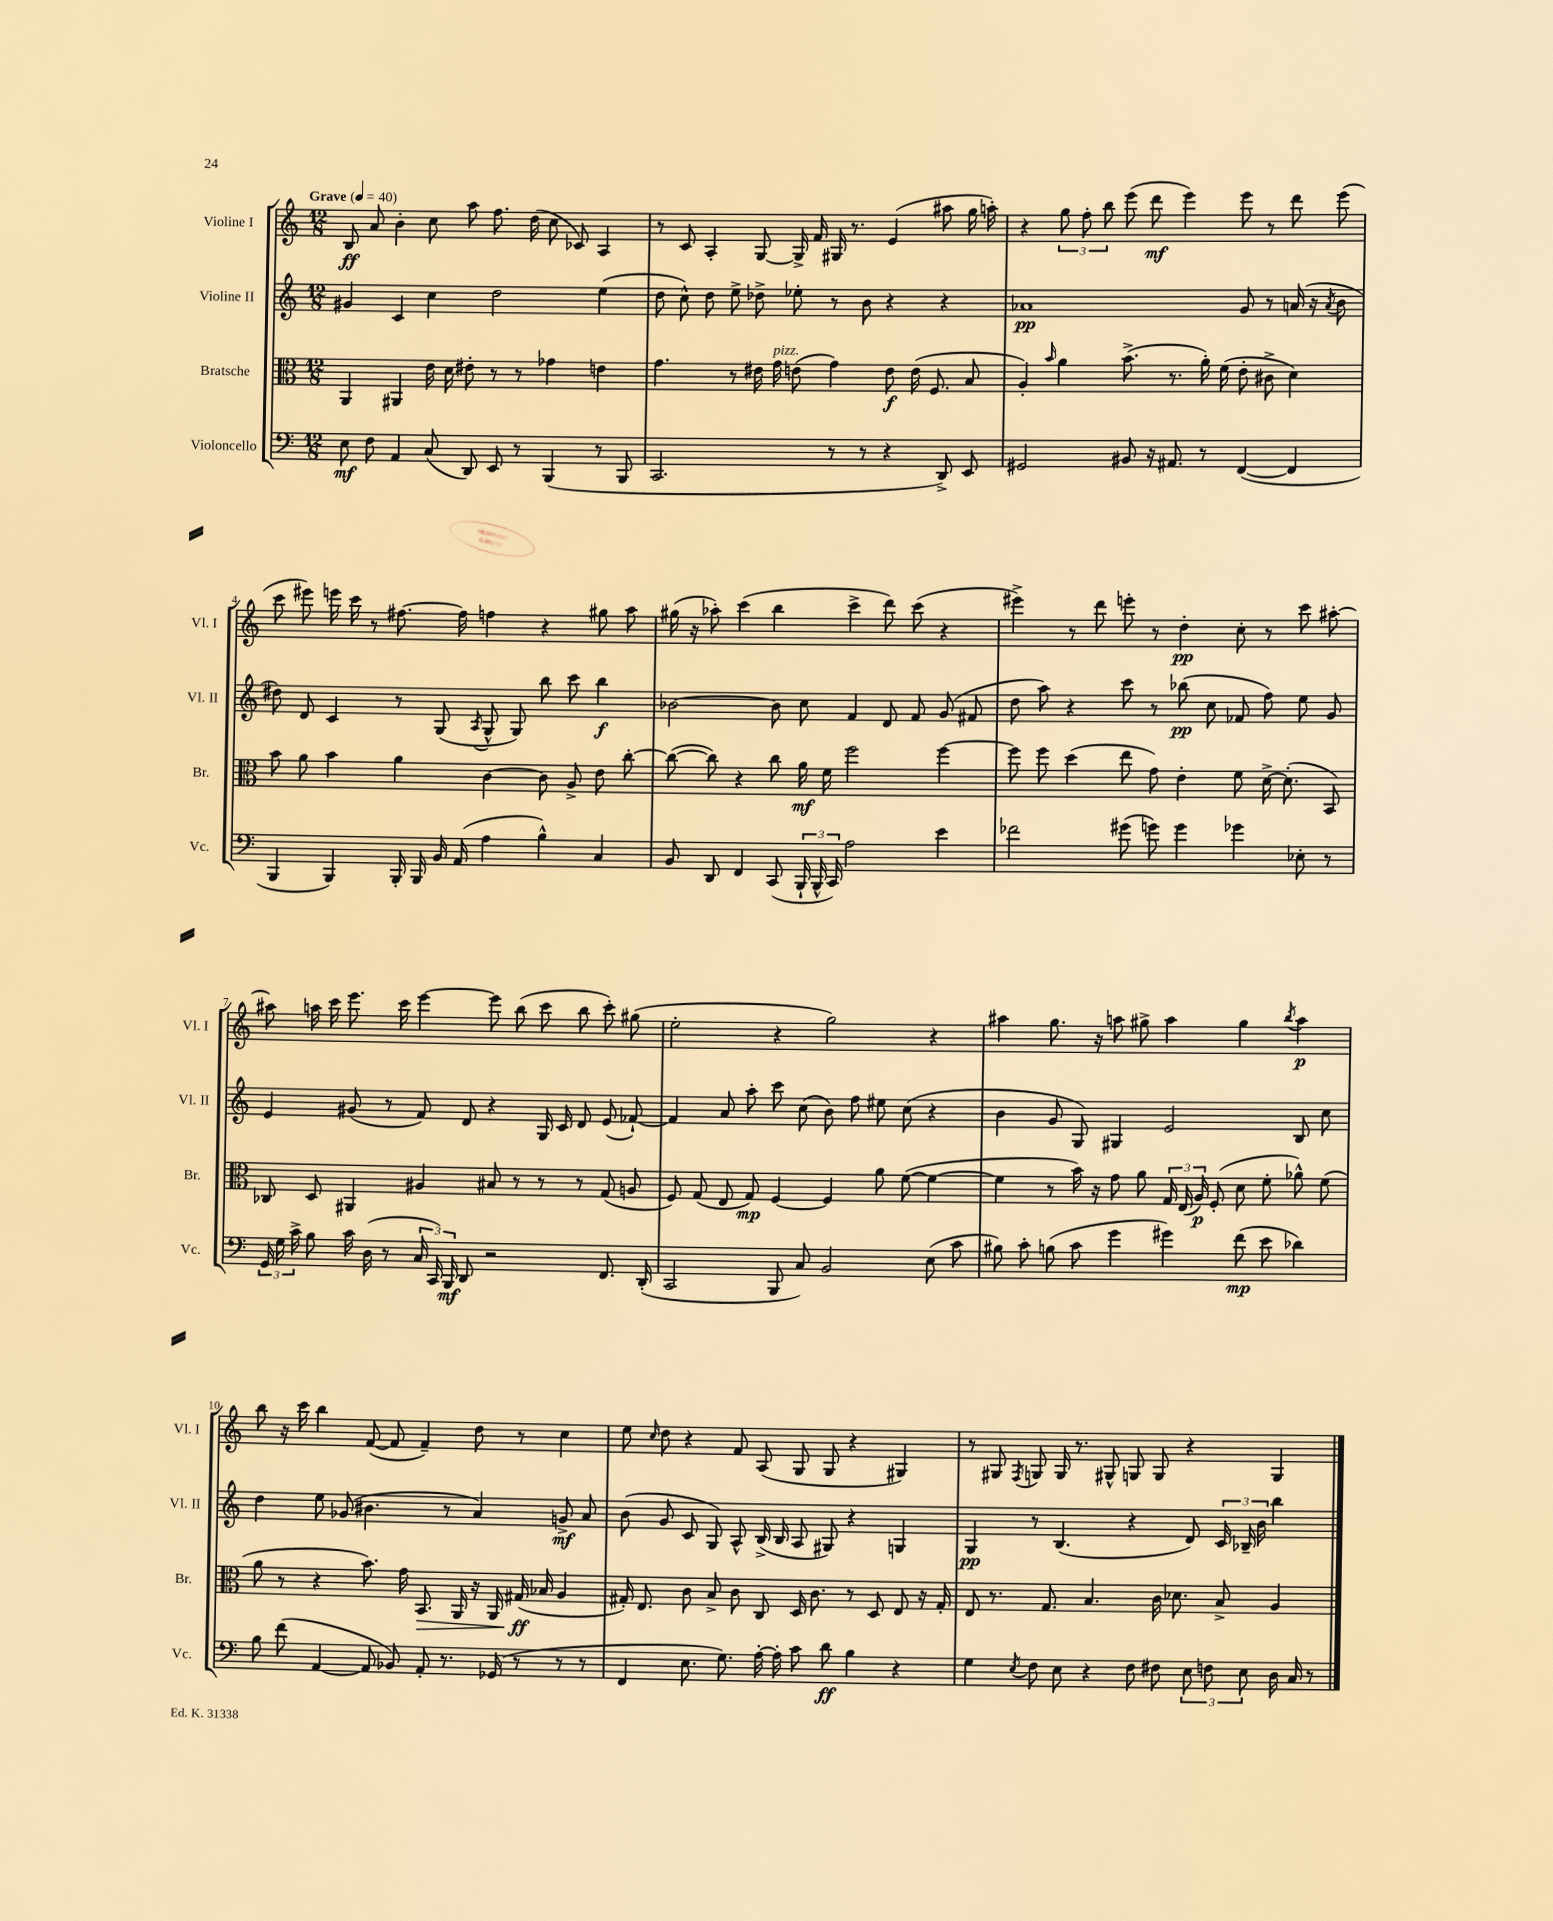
<<
\new StaffGroup <<
\new Staff = "s0" \with { instrumentName = "Violine I" shortInstrumentName = "Vl. I" } {
    \clef treble \key c \major \numericTimeSignature \time 12/8 \tempo "Grave" 4 = 40
    \autoBeamOff b8\ff a'8 b'4-. c''8 a''8 f''8. d''16( c''8 ces'8) a4 |
    r8 c'8 a4-. g8~ g16-> f'16 gis16 r8. e'4( ais''8 g''16 a''16-.) |
    r4 \tuplet 3/2 { g''8 f''8-. b''8 } e'''8( d'''8\mf e'''4) e'''8 r8 d'''8 e'''8( |
    c'''8 eis'''8) e'''16 c'''16 r8 fis''8.~ fis''16 f''4 r4 gis''8 a''8 |
    gis''16( r16 aes''8-.) c'''4( b''4 c'''4-> d'''8) c'''8( r4 |
    eis'''4->) r8 d'''8 e'''8-. r8 d''4-.\pp c''8-. r8 c'''8 ais''8~-. |
    ais''8 a''16 c'''16 e'''8. c'''16 e'''4~ e'''8 b''8( c'''8 b''8 c'''8-.) gis''8( |
    e''2-. r4 g''2) r4 |
    ais''4 g''8. r16 a''8 gis''8-> a''4 gis''4 \acciaccatura { b''8 } a''4\p |
    b''8 r16 c'''16 b''4 f'8~( f'8 f'4--) d''8 r8 c''4 |
    e''8 \grace { c''16 } d''8 r4 f'8 a8( g8 g8 r4 gis4) |
    r8 gis8 \acciaccatura { f8 } g8 g16 r8. gis8-^ g8 g8 r4 g4 \bar "|." |
}
\new Staff = "s1" \with { instrumentName = "Violine II" shortInstrumentName = "Vl. II" } {
    \clef treble \key c \major \numericTimeSignature \time 12/8
    \autoBeamOff gis'4 c'4 c''4 d''2 e''4( |
    d''8 c''8-^) d''8 e''8-> des''8-> ees''8-. r8 b'8 r4 r4 |
    aes'1\pp g'8 r8 a'16( r16 \acciaccatura { a'8 } b'8 |
    dis''8) d'8 c'4 r8 g8( \acciaccatura { a8 } g8-^ g8) b''8 c'''8 b''4\f |
    bes'2~ bes'8 c''8 f'4 d'8 f'8 g'8( fis'8 |
    d''8 a''8) r4 c'''8 r8 bes''8\pp( c''8 fes'8 f''8) e''8 g'8 |
    e'4 gis'8( r8 f'8) d'8 r4 g16 c'16 d'8 e'8( fes'8~-!) |
    fes'4 a'8 a''8-. c'''8 c''8( b'8) f''8 eis''8 c''8( r4 |
    b'4 g'8 g8) gis4 e'2 b8 c''8 |
    d''4 e''8 ges'8( bis'4. r8 a'4) g'8->\mf a'8 |
    b'8( g'8 c'8 g8) a8-^ b16->( b16 a8 gis8) r4 g4 |
    g4\pp r8 b4.( r4 d'8) \tuplet 3/2 { c'16 bes16-- b'16 } b''4 \bar "|." |
}
\new Staff = "s2" \with { instrumentName = "Bratsche" shortInstrumentName = "Br." } {
    \clef alto \key c \major \numericTimeSignature \time 12/8
    \autoBeamOff a,4 ais,4 e'16 d'16 eis'8-. r8 r8 ges'4 e'4 |
    g'4. r8 eis'16 g'16^\markup { \italic "pizz." } e'8( g'4) e'8\f e'16( f8. b8 |
    a4-.) \grace { b'16 } a'4 b'8.->( r8. a'16-.) f'16( e'8-. cis'8-> d'4) |
    b'8 a'8 b'4 a'4 c'4~ c'8 a8-> e'8 c''8~-. |
    c''8~( c''8) r4 c''8 a'16\mf f'16 f''2 f''4~ |
    f''8 f''8 d''4( e''8 g'8) e'4-. f'8 d'16~-> d'8.-.( b,8) |
    ces8 d8 ais,4 ais4 bis8 r8 r8 r8 g8( a8 |
    f8) g8( e8 g8\mp) f4~ f4 a'8 f'8~( f'4~ |
    f'4 r8 b'16) r16 g'8 a'8 \tuplet 3/2 { g16 e16( a16\p) } f8-.( d'8 f'8-. aes'8-^) f'8( |
    a'8 r8 r4 b'8.) g'16 b,8.\> a,16 r16 a,16 gis16\ff\!( bes16 a4 |
    gis16-.) e8. c'8 b8-> c'8 c8 d16 c'8. r8 d8 e8 r16 gis16-. |
    e8 r8. g8. b4. c'16 des'8. b8-> a4 \bar "|." |
}
\new Staff = "s3" \with { instrumentName = "Violoncello" shortInstrumentName = "Vc." } {
    \clef bass \key c \major \numericTimeSignature \time 12/8
    \autoBeamOff e8\mf f8 a,4 c8( d,8) e,8 r8 b,,4( r8 b,,8 |
    c,2. r8 r8 r4 d,8->) e,8 |
    gis,2 bis,8 r16 ais,8. r8 f,4~( f,4 |
    b,,4 b,,4) b,,16-. b,,16 b,16 a,16( a4 b4-^) c4 |
    b,8 d,8 f,4 c,8( \tuplet 3/2 { b,,16-! b,,16-^ c,16) } a2 e'4 |
    fes'2 gis'8( g'8) g'4 ges'4 ees8-. r8 |
    \tuplet 3/2 { g,16 g16 c'16-> } b8 c'16 d16( r8 \tuplet 3/2 { c16 c,16) b,,16\mf } d,8 r2 f,8. d,16-.( |
    c,2 b,,8 c8) b,2 e8( c'8 |
    bis8) c'8-. b8( c'8 g'4 gis'4) f'8\mp( e'8 des'4) |
    b8 f'8( a,4~ a,8 bes,8) a,8-. r8. ges,16( r8 r8 r8 |
    f,4 e8. g8.) a16~-. a16-. c'8 d'8\ff b4 r4 |
    g4 \acciaccatura { e8 } f8 e8 r4 f8 fis8 \tuplet 3/2 { e8 f8 e8 } d16 c16 r8 \bar "|." |
}
>>
>>
